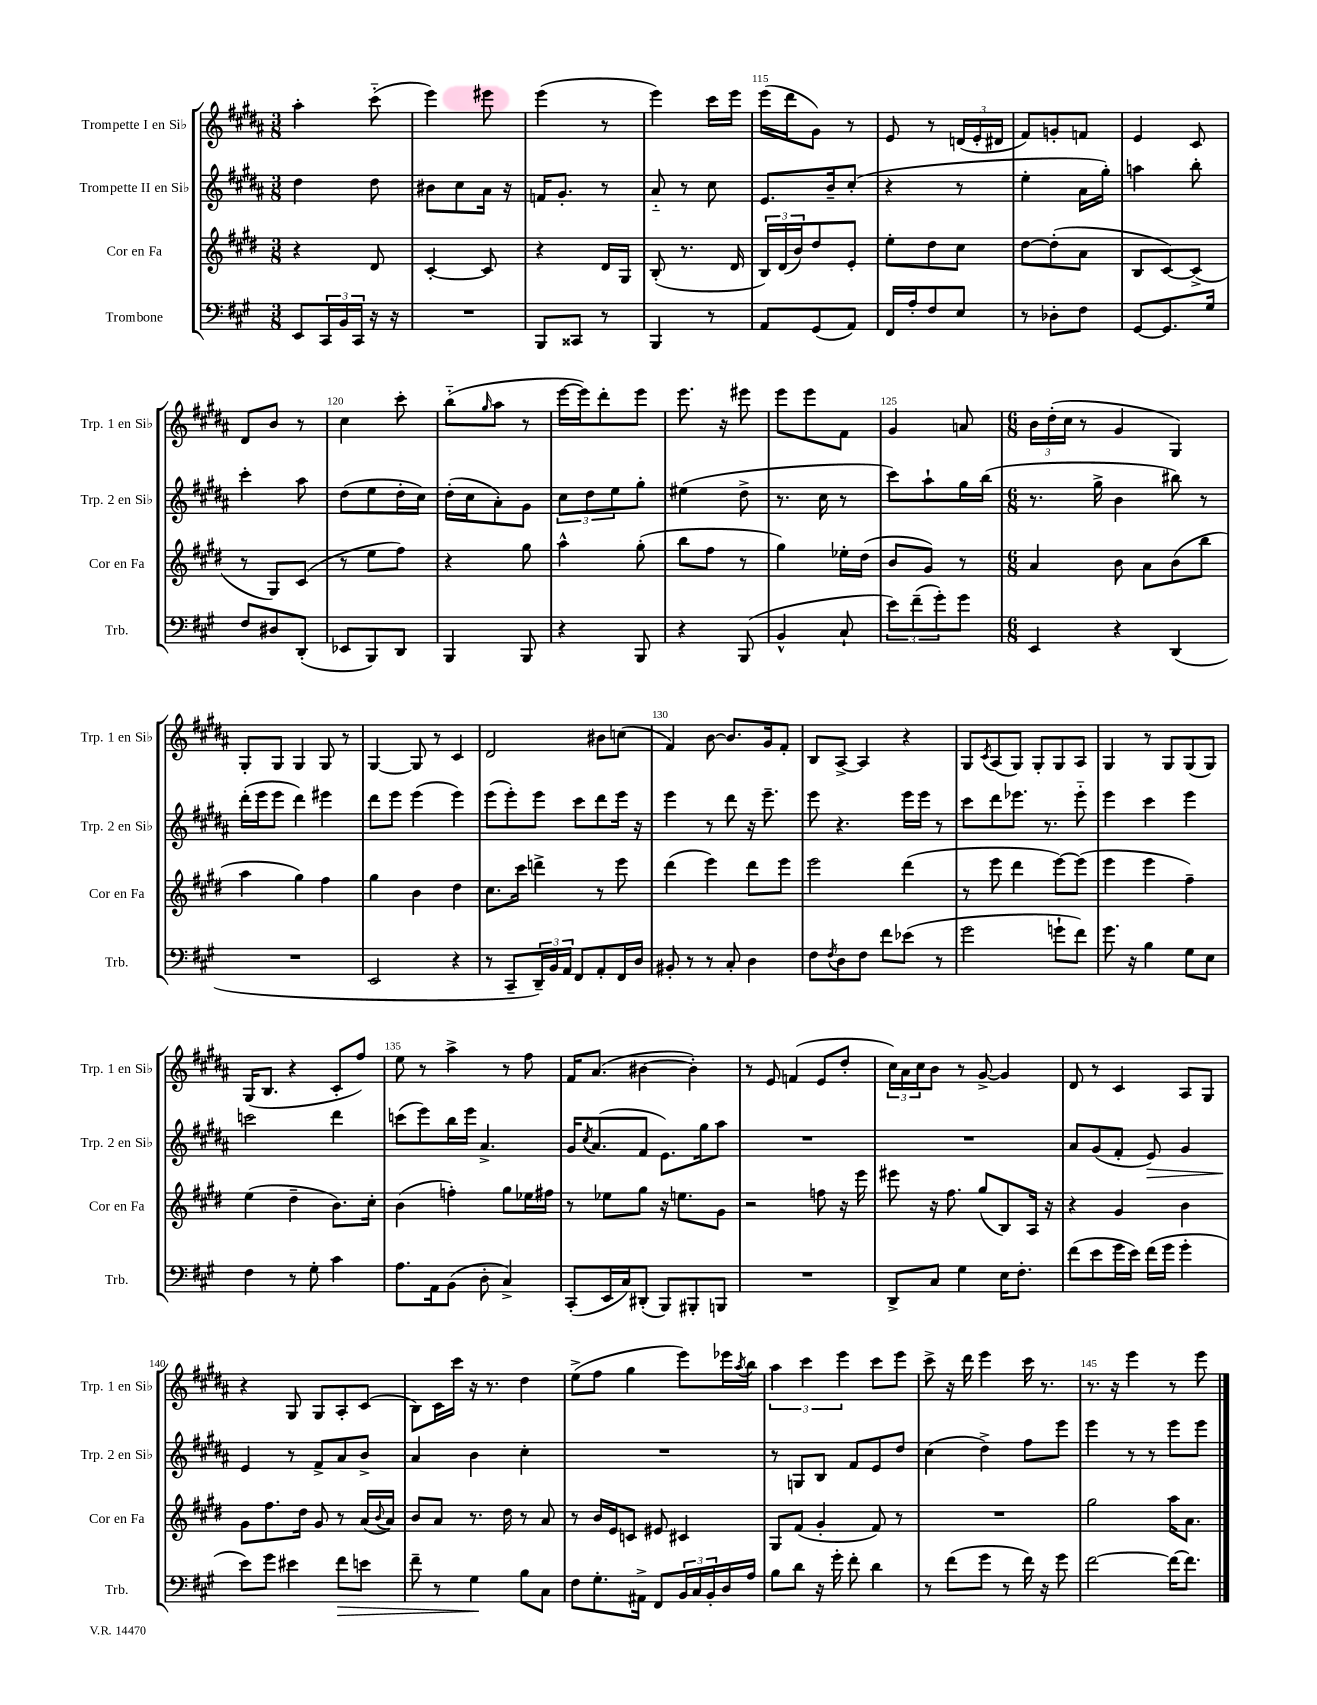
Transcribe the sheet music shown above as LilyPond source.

<<
\new StaffGroup <<
\new Staff = "s0" \with { instrumentName = "Trompette I en Sib" shortInstrumentName = "Trp. 1 en Sib" } {
    \clef treble \key b \major \numericTimeSignature \time 3/8
    ais''4-. cis'''8-_( |
    e'''4) eis'''8 |
    e'''4( r8 |
    e'''4) cis'''16 e'''16 |
    e'''16( dis'''16 gis'8) r8 |
    e'8 r8 \tuplet 3/2 { d'16( e'16-. dis'16 } |
    fis'8) g'8-. f'8 |
    e'4 cis'8 |
    dis'8 b'8 r8 |
    cis''4 cis'''8-. |
    b''8-_( \grace { gis''16 } ais''8 r8 |
    e'''16~ e'''16) dis'''8-. e'''8 |
    e'''8. r16 eis'''8 |
    e'''8 e'''8 fis'8 |
    gis'4 a'8 |
    \numericTimeSignature \time 6/8 \tuplet 3/2 { b'16 dis''16-.( cis''16 } r8 gis'4 gis4) |
    gis8-. gis8 gis4 gis8 r8 |
    gis4~ gis8 r8 cis'4 |
    dis'2 bis'8 c''8( |
    fis'4) b'8~ b'8. gis'16 fis'8-. |
    b8 ais8~-> ais4 r4 |
    gis8 \acciaccatura { cis'8 } ais8( gis8) gis8-. gis8 ais8 |
    gis4 r8 gis8 gis8( gis8) |
    gis16( b8. r4 cis'8-. fis''8) |
    e''8 r8 ais''4-> r8 fis''8 |
    fis'16 ais'8.( bis'4~ bis'4-.) |
    r8 e'8 f'4( e'8 dis''8-. |
    \tuplet 3/2 { cis''16) ais'16 cis''16 } b'8 r8 gis'8~-> gis'4 |
    dis'8 r8 cis'4 ais8 gis8 |
    r4 gis8 gis8 ais8-. cis'8( |
    b8) cis'16 cis'''16 r16 r8. dis''4 |
    e''8->( fis''8 gis''4 e'''8) ees'''16 \acciaccatura { ais''8 } b''16 |
    \tuplet 3/2 { ais''4 cis'''4 e'''4 } cis'''8 e'''8 |
    cis'''8-> r16 dis'''16 e'''4 cis'''16 r8. |
    r8. r16 e'''4 r8 e'''8 \bar "|." |
}
\new Staff = "s1" \with { instrumentName = "Trompette II en Sib" shortInstrumentName = "Trp. 2 en Sib" } {
    \clef treble \key b \major \numericTimeSignature \time 3/8
    dis''4 dis''8 |
    bis'8 cis''8 ais'16 r16 |
    f'16 gis'8.-. r8 |
    ais'8-_ r8 cis''8 |
    e'8. b'16-- cis''8-.( |
    r4 r8 |
    e''4-. ais'16 gis''16-.) |
    a''4 b''8-. |
    cis'''4-. ais''8 |
    dis''8( e''8 dis''16-. cis''16) |
    dis''16-.( cis''16 ais'8-.) gis'8 |
    \tuplet 3/2 { cis''8 dis''8 e''8 } gis''8-. |
    eis''4( dis''8-> |
    r8. cis''16 r8 |
    cis'''8) ais''8-! gis''16 b''16( |
    \numericTimeSignature \time 6/8 r8. gis''16-> b'4 bis''8) r8 |
    dis'''16-.( e'''16 e'''8 dis'''4) eis'''4 |
    dis'''8 e'''8 e'''4( e'''4) |
    e'''8( e'''8-.) e'''8 cis'''8 dis'''8 e'''16 r16 |
    e'''4 r8 dis'''8 r16 e'''8.-- |
    e'''8 r4. e'''16 e'''16 r8 |
    cis'''8 dis'''8 ees'''8. r8. ees'''8-_ |
    e'''4 cis'''4 e'''4 |
    c'''2 dis'''4 |
    c'''8( e'''8) b''16 e'''16 ais'4.-> |
    gis'16 \acciaccatura { cis''8 } ais'8.( fis'8 e'8.) gis''16 ais''8 |
    R2. |
    R2. |
    ais'8 gis'8( fis'8-. e'8\>) gis'4 |
    e'4\! r8 fis'8-> ais'8 b'8-> |
    ais'4 b'4 cis''4-. |
    R2. |
    r8 g8 b8 fis'8 e'8 dis''8 |
    cis''4( dis''4->) fis''8 e'''8 |
    e'''4 r8 r8 e'''8 e'''8 \bar "|." |
}
\new Staff = "s2" \with { instrumentName = "Cor en Fa" shortInstrumentName = "Cor en Fa" } {
    \clef treble \key e \major \numericTimeSignature \time 3/8
    r4 dis'8 |
    cis'4~-. cis'8 |
    r4 dis'16 gis16 |
    b8-.( r8. dis'16 |
    \tuplet 3/2 { b16) dis'16( b'16) } dis''8 e'8-. |
    e''8-. dis''8 cis''8 |
    dis''8~ dis''8-.( a'8 |
    b8 cis'8~) cis'8->( |
    r8 gis8) cis'8( |
    r8 e''8 fis''8) |
    r4 gis''8 |
    a''4-^ gis''8-.( |
    b''8 fis''8 r8 |
    gis''4) ees''16-. dis''16( |
    b'8 gis'8) r8 |
    \numericTimeSignature \time 6/8 a'4 b'8 a'8 b'8( b''8 |
    a''4 gis''4) fis''4 |
    gis''4 b'4 dis''4 |
    cis''8. cis'''16 d'''4-> r8 e'''8 |
    dis'''4( e'''4) dis'''8 e'''8 |
    e'''2 dis'''4( |
    r8 e'''8 dis'''4 e'''8~) e'''8( |
    e'''4 e'''4 fis''4--) |
    e''4( dis''4-- b'8.) cis''16-. |
    b'4( f''4-.) gis''8 ees''16 fis''16 |
    r8 ees''8 gis''8 r16 e''8. gis'8 |
    r2 f''8 r16 e'''16 |
    eis'''8 r16 fis''8. gis''8( b8) a16 r16 |
    r4 gis'4 b'4 |
    gis'8 fis''8. dis''16 gis'8 r8 a'16( \appoggiatura { b'8 } a'16) |
    b'8 a'8 r8. dis''16 r8 a'8 |
    r8 b'16 e'16 c'8 eis'8 cis'4 |
    gis8 fis'8( gis'4-. fis'8) r8 |
    R2. |
    gis''2 a''16 a'8. \bar "|." |
}
\new Staff = "s3" \with { instrumentName = "Trombone" shortInstrumentName = "Trb." } {
    \clef bass \key a \major \numericTimeSignature \time 3/8
    e,8 \tuplet 3/2 { cis,16 b,16 cis,16 } r16 r16 |
    R4. |
    b,,8 cisis,8 r8 |
    b,,4 r8 |
    a,8 gis,8( a,8) |
    fis,16 a16-. fis8 e8 |
    r8 des8-. fis8 |
    gis,8~ gis,8. gis16 |
    fis8 dis8 d,8-.( |
    ees,8 b,,8) d,8 |
    b,,4 b,,8 |
    r4 b,,8 |
    r4 b,,8( |
    b,4-^ cis8-! |
    \tuplet 3/2 { e'8) fis'8--( gis'8-.) } gis'8 |
    \numericTimeSignature \time 6/8 e,4 r4 d,4( |
    R2. |
    e,2 r4 |
    r8 cis,8-- \tuplet 3/2 { d,16--) b,16 a,16 } fis,8 a,8-. fis,16 d16 |
    bis,8-. r8 r8 cis8-. d4 |
    fis8 \acciaccatura { fis8 } d8 fis8 fis'8 ees'8( r8 |
    gis'2 g'8-! fis'8) |
    gis'8. r16 b4 gis8 e8 |
    fis4 r8 gis8-. cis'4 |
    a8. a,16 b,8( d8-. cis4->) |
    cis,8-.( e,16 cis16) dis,8-.( b,,8) bis,,8-. b,,8 |
    R2. |
    d,8-> cis8 gis4 e16 fis8.-. |
    fis'8( e'8 gis'16 e'16) fis'16( gis'16 gis'4-. |
    e'8) gis'8 eis'4 fis'8\> e'8 |
    fis'8-- r8 gis4\! b8 cis8 |
    fis8 gis8.-. ais,16-> fis,8 \tuplet 3/2 { b,16 cis16 b,16-. } d16 a16 |
    b8 d'8 r16 gis'16-. fis'8-. d'4 |
    r8 fis'8( gis'8 r8 fis'16) r16 gis'8 |
    fis'2~ fis'16~ fis'8. \bar "|." |
}
>>
>>
\layout { \context { \Score currentBarNumber = #111 \override BarNumber.break-visibility = ##(#f #t #t) barNumberVisibility = #(every-nth-bar-number-visible 5) } }
